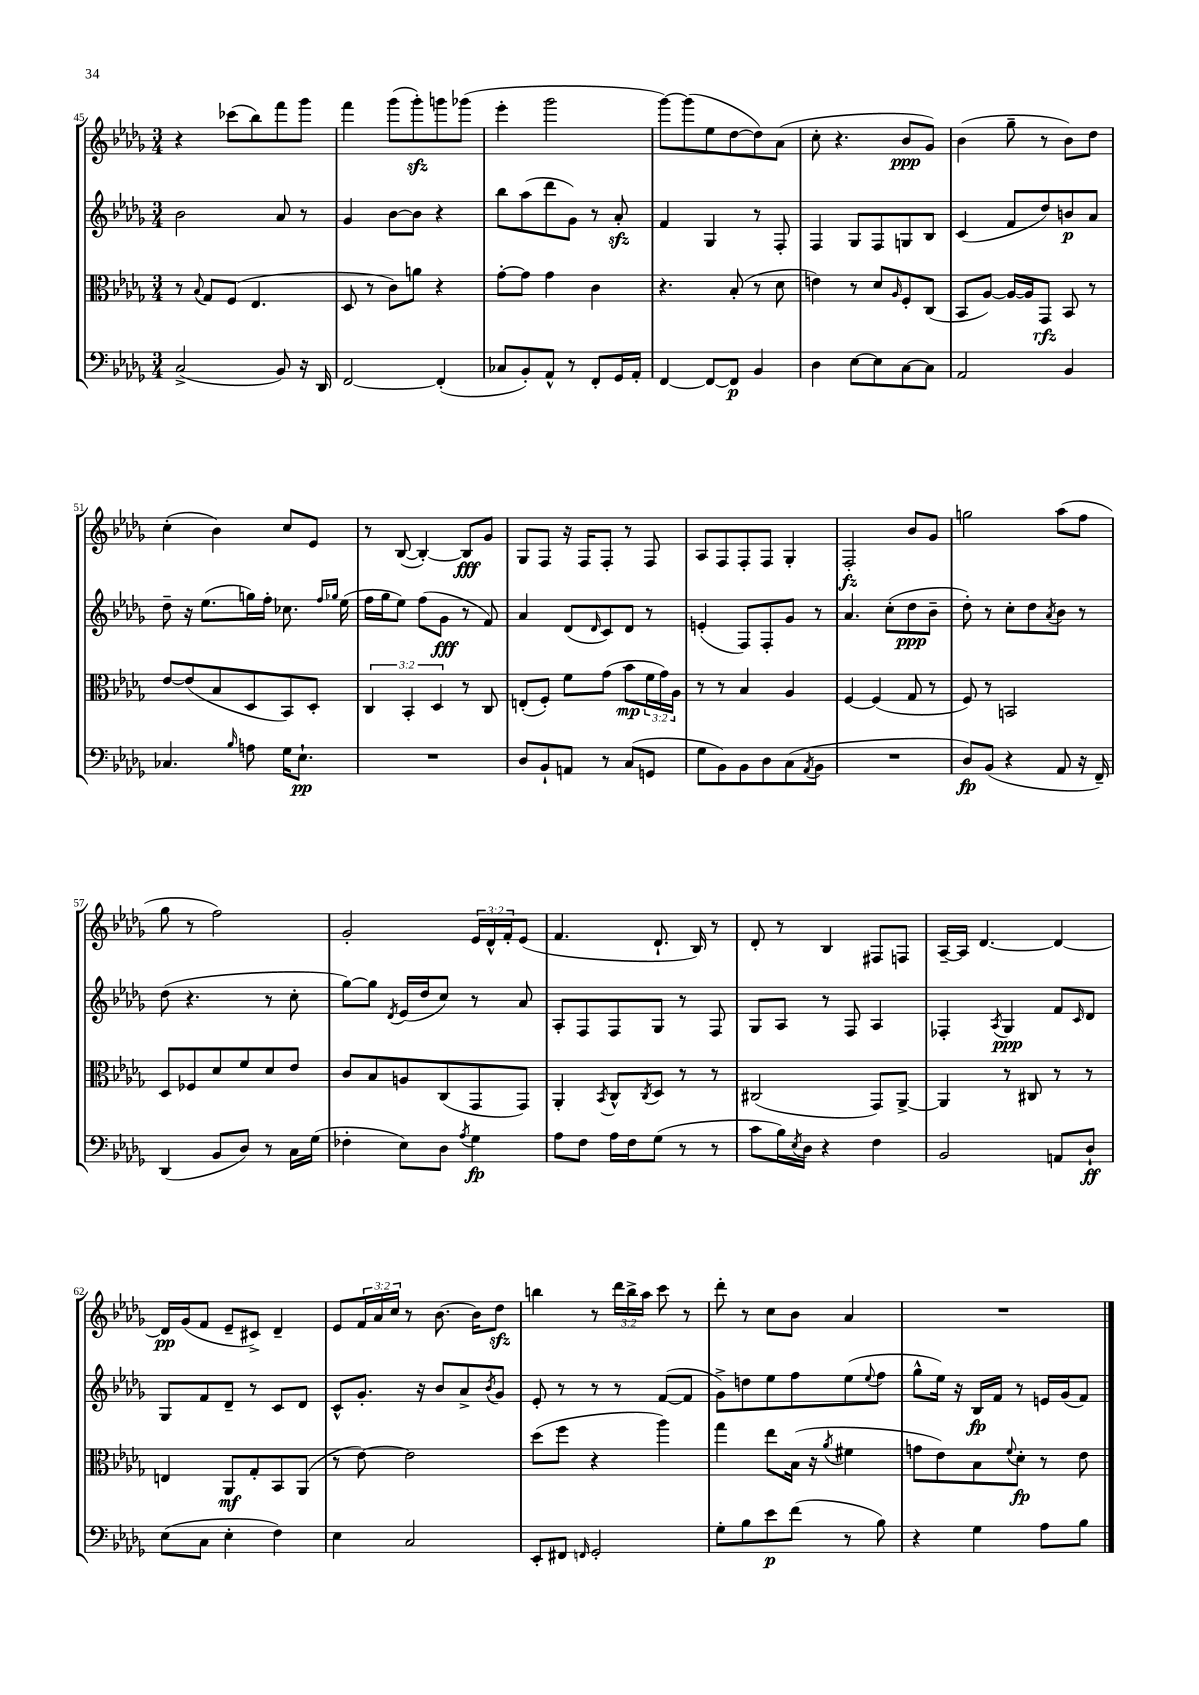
<<
\new StaffGroup <<
\new Staff = "s0" {
    \clef treble \key des \major \numericTimeSignature \time 3/4 \override Staff.TupletNumber.text = #tuplet-number::calc-fraction-text
    r4 ces'''8( bes''8) f'''8 ges'''8 |
    f'''4 ges'''8( ges'''8-.\sfz) g'''8 ges'''8( |
    ees'''4-. ges'''2 |
    ges'''8~) ges'''8( ees''8 des''8~ des''8) aes'8( |
    c''8-. r4. bes'8\ppp ges'8) |
    bes'4( ges''8-- r8 bes'8) des''8 |
    c''4-.( bes'4) c''8 ees'8 |
    r8 bes8~( bes4~-.) bes8\fff ges'8 |
    ges8 f8 r16 f16 f8-. r8 f8 |
    aes8 f8 f8-. f8 ges4-. |
    f2-.\fz bes'8 ges'8 |
    g''2 aes''8( f''8 |
    ges''8 r8 f''2) |
    ges'2-. \tuplet 3/2 { ees'16 des'16-^ f'16-. } ees'8( |
    f'4. des'8.-! bes16) r8 |
    des'8-. r8 bes4 fis8 f8 |
    aes16~-- aes16 des'4.~ des'4~ |
    des'16\pp ges'16( f'8 ees'8-- cis'8->) des'4-- |
    ees'8 \tuplet 3/2 { f'16 aes'16 c''16 } r8 bes'8.~ bes'16 des''8\sfz |
    b''4 r8 \tuplet 3/2 { des'''16 b''16-> aes''16 } c'''8 r8 |
    des'''8-. r8 c''8 bes'8 aes'4 |
    R2. \bar "|." |
}
\new Staff = "s1" {
    \clef treble \key des \major \numericTimeSignature \time 3/4
    bes'2 aes'8 r8 |
    ges'4 bes'8~ bes'8 r4 |
    bes''8 aes''8( des'''8 ges'8) r8 aes'8-.\sfz |
    f'4 ges4 r8 f8-. |
    f4 ges8 f8 g8 bes8 |
    c'4( f'8 des''8) b'8\p aes'8 |
    des''8-- r16 ees''8.( g''16) f''16-. ces''8. \grace { f''16 ges''16 } ees''16( |
    f''16 ges''16 ees''8) f''8( ges'8\fff r8 f'8) |
    aes'4 des'8( \grace { des'16 } c'8) des'8 r8 |
    e'4-.( f8) f8-. ges'8 r8 |
    aes'4. c''8-.( des''8\ppp bes'8-- |
    des''8-.) r8 c''8-. des''8 \acciaccatura { aes'8 } bes'8 r8 |
    des''8( r4. r8 c''8-. |
    ges''8~) ges''8 \acciaccatura { des'8 } ees'16( des''16 c''8) r8 aes'8 |
    aes8-. f8 f8 ges8 r8 f8 |
    ges8 aes8 r8 f8 aes4 |
    fes4-. \acciaccatura { aes8 } ges4\ppp f'8 \grace { c'16 } des'8 |
    ges8 f'8 des'8-- r8 c'8 des'8 |
    c'8-^ ges'8.-. r16 bes'8 aes'8-> \acciaccatura { bes'8 } ges'8 |
    ees'8-. r8 r8 r8 f'8~( f'8 |
    ges'8->) d''8 ees''8 f''8 ees''8( \appoggiatura { ees''8 } f''8 |
    ges''8-^ ees''16) r16 bes16\fp f'16 r8 e'16 ges'16( f'8) \bar "|." |
}
\new Staff = "s2" {
    \clef alto \key des \major \numericTimeSignature \time 3/4 \override Staff.TupletNumber.text = #tuplet-number::calc-fraction-text
    r8 \appoggiatura { bes8 } ges8 f8( ees4. |
    des8 r8 c'8) a'8 r4 |
    ges'8~-. ges'8 ges'4 c'4 |
    r4. bes8-.( r8 des'8 |
    e'4) r8 des'8 \grace { aes16 } f8-. c8( |
    bes,8 aes8~) aes16~ aes16 ges,8\rfz bes,8 r8 |
    ees'8~ ees'8( bes8 des8 bes,8) des8-. |
    \tuplet 3/2 { c4 bes,4-. des4 } r8 c8 |
    e8-.( f8-.) f'8 ges'8( bes'8\mp \tuplet 3/2 { f'16 ges'16) aes16 } |
    r8 r8 bes4 aes4 |
    f4~ f4( ges8 r8 |
    f8) r8 b,2 |
    des8 fes8 des'8 f'8 des'8 ees'8 |
    c'8 bes8 a8 c8( ges,8 ges,8) |
    aes,4-. \acciaccatura { bes,8 } c8-^ \acciaccatura { c8 } des8 r8 r8 |
    cis2( ges,8) aes,8~-> |
    aes,4 r8 cis8 r8 r8 |
    e4 aes,8\mf ges8-. bes,8 aes,8( |
    r8 ees'8~) ees'2 |
    des''8( f''8 r4 aes''4) |
    ges''4 ees''8 bes16( r16 \acciaccatura { aes'8 } fis'4 |
    g'8 ees'8) bes8 \appoggiatura { f'8 } des'8-.\fp r8 ees'8 \bar "|." |
}
\new Staff = "s3" {
    \clef bass \key des \major \numericTimeSignature \time 3/4
    c2->( bes,8) r16 des,16 |
    f,2~ f,4-.( |
    ces8 bes,8-.) aes,8-^ r8 f,8-. ges,16 aes,16-. |
    f,4~ f,8~ f,8\p bes,4 |
    des4 ees8~ ees8 c8~ c8 |
    aes,2 bes,4 |
    ces4. \grace { bes16 } a8 ges16 ees8.-!\pp |
    R2. |
    des8 bes,8-! a,8 r8 c8( g,8 |
    ges8 bes,8) bes,8 des8 c8( \acciaccatura { aes,8 } bes,8 |
    R2. |
    des8\fp) bes,8( r4 aes,8 r16 f,16--) |
    des,4( bes,8 des8) r8 c16 ges16( |
    fes4-. ees8) des8 \acciaccatura { aes8 } ges4\fp |
    aes8 f8 aes16 f16 ges8( r8 r8 |
    c'8 bes16) \acciaccatura { ees8 } des16 r4 f4 |
    bes,2 a,8 des8-!\ff |
    ees8( c8 ees4-. f4) |
    ees4 c2 |
    ees,8-. fis,8 \grace { f,16 } ges,2-. |
    ges8-. bes8 ees'8\p f'8( r8 bes8) |
    r4 ges4 aes8 bes8 \bar "|." |
}
>>
>>
\layout { \context { \Score currentBarNumber = #45 } }
